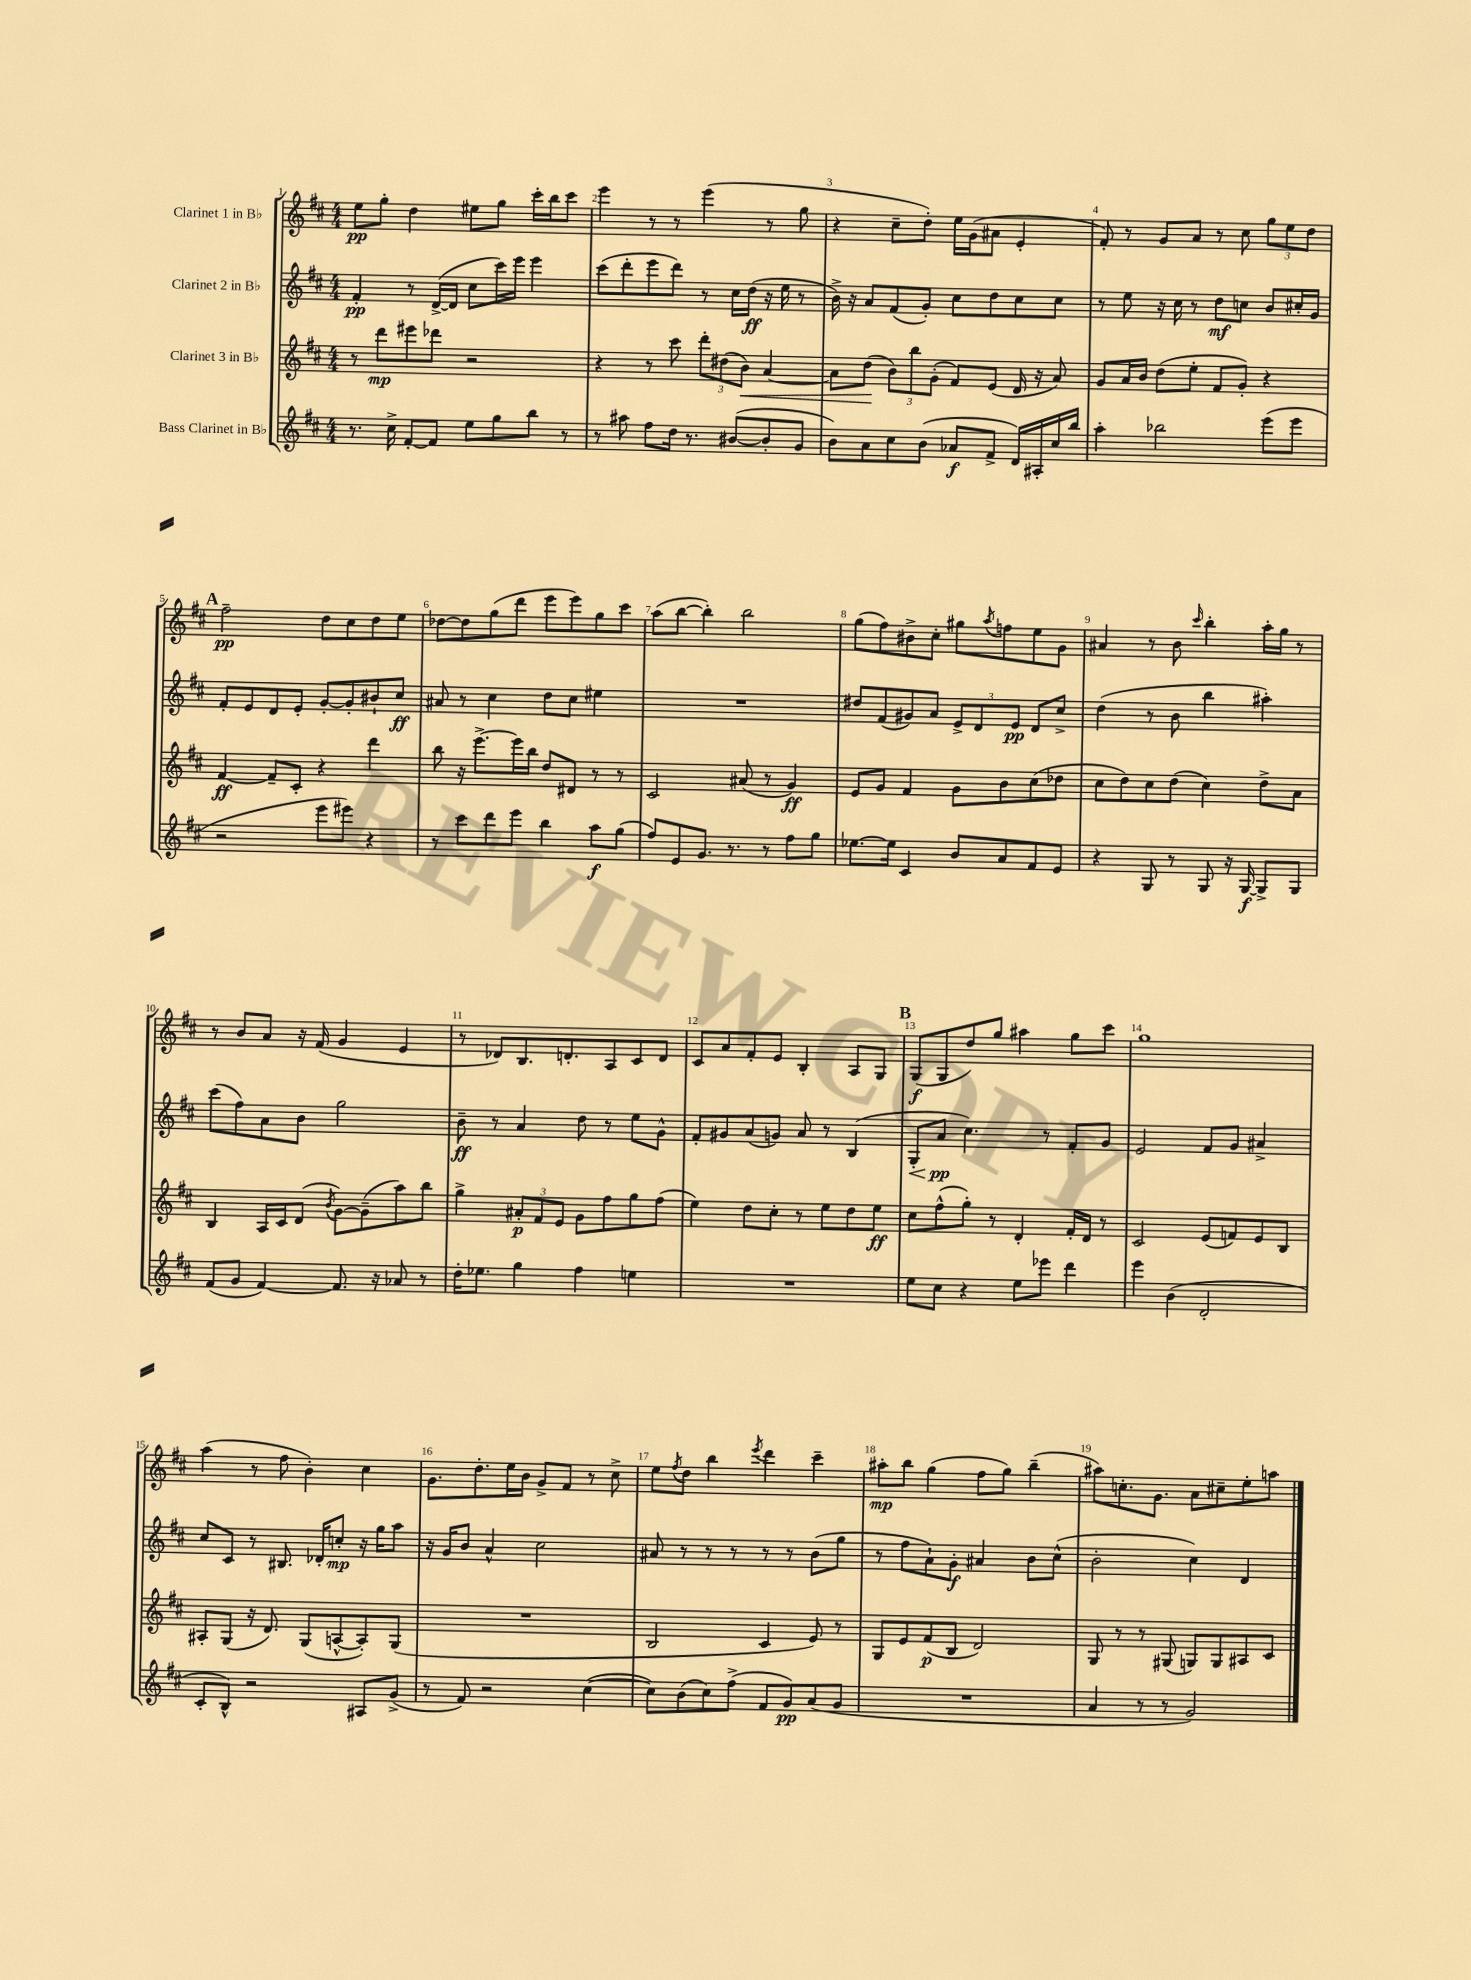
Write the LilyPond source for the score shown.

<<
\new StaffGroup <<
\new Staff = "s0" \with { instrumentName = "Clarinet 1 in Bb" } {
    \clef treble \key d \major \numericTimeSignature \time 4/4
    e''8\pp g''8-. d''4 eis''8 g''8 cis'''16-. b''16 cis'''8 |
    e'''4 r8 r8 e'''4( r8 g''8 |
    r4 cis''8-- d''8-.) e''16 g'16( ais'8 e'4-. |
    fis'8-.) r8 g'8 a'8 r8 cis''8 \tuplet 3/2 { g''8 e''8 d''8 } |
    \mark \markup { \bold "A" } fis''2--\pp d''8 cis''8 d''8 e''8 |
    des''8~ des''8 g''8( d'''8 e'''8 e'''8) g''8 cis'''8 |
    a''8( b''8~ b''4-.) b''2 |
    g''8( fis''8) bis'8-> cis''8-. gis''8 \acciaccatura { a''8 } f''8 e''8 g'8 |
    ais'4 r8 b'8 \grace { cis'''16 } b''4-. a''16-. g''16 r8 |
    r8 b'8 a'8 r16 fis'16( g'4 e'4 |
    r8 des'8) b8. d'8.-. a8 cis'8 d'8 |
    cis'8 a'8 fis'8-. e'8 b4-. a8 g8 |
    \mark \markup { \bold "B" } g8\f( g8 d''8) g''8 ais''4 g''8 cis'''8 |
    g''1 |
    a''4( r8 fis''8 b'4-.) cis''4 |
    g'8. d''8.-. e''16 b'16 g'8-> fis'8 r8 cis''8-> |
    e''8 \acciaccatura { fis''8 } d''8 b''4 \acciaccatura { e'''8 } d'''4 cis'''4-- |
    ais''8-.\mp b''8 g''4( fis''8 g''8) b''4--( |
    ais''8) c''8.-. g'8. a'8 cis''8-- e''8-. a''8 \bar "|." |
}
\new Staff = "s1" \with { instrumentName = "Clarinet 2 in Bb" } {
    \clef treble \key d \major \numericTimeSignature \time 4/4
    fis'4-.\pp r8 d'16~->( d'16 cis''8 cis'''16) e'''16 e'''4 |
    cis'''8( d'''8-. e'''8 d'''8) r8 cis''16 d''16\ff( r16 e''16 r8 |
    b'16->) r16 a'8 fis'8( g'8-.) cis''8 d''8 cis''8 cis''8 |
    r8 e''8 r16 cis''16 r8 d''8\mf c''8 b'8 cis''16-. g'16 |
    \mark \markup { \bold "A" } fis'8-. e'8 d'8 e'8-. g'8~-. g'8-. bis'8-! cis''8\ff |
    ais'8 r8 cis''4 d''8 cis''8 eis''4 |
    R1 |
    dis''8 fis'8( gis'8) a'8 \tuplet 3/2 { e'8-> d'8 e'8\pp } d'8 cis''8-> |
    d''4( r8 b'8 b''4 ais''4-.) |
    cis'''8( fis''8) a'8 b'8 g''2 |
    b'8--\ff r8 a'4 d''8 r8 e''8 g'8-^ |
    fis'8-. gis'8 a'8( g'8) a'8 r8 b4( |
    \mark \markup { \bold "B" } g8-.\< a'8\pp\! cis''4.) r8 fis'8-. g'8 |
    e'2 fis'8 g'8 ais'4-> |
    cis''8 cis'8 r8 bis8. des'16-. c''8-.\mp r16 g''16 a''8 |
    r16 g'16 b'8 a'4-^ cis''2 |
    ais'8 r8 r8 r8 r8 r8 b'8( g''8 |
    r8 fis''8 a'8-!) g'8-.\f ais'4 b'8 cis''8-^( |
    b'2-. cis''4) d'4 \bar "|." |
}
\new Staff = "s2" \with { instrumentName = "Clarinet 3 in Bb" } {
    \clef treble \key d \major \numericTimeSignature \time 4/4
    r8 d'''8\mp eis'''8 des'''8 r2 |
    r4 r8 cis'''8 \tuplet 3/2 { d'''8-. dis''8( b'8\<) } a'4~ |
    a'8 d''8\!( \tuplet 3/2 { b'8) b''8 g'8-.( } fis'8) e'8( d'16 r16 a'8) |
    g'8 a'16 b'16 d''8( e''8-. fis'8 g'8-.) r4 |
    \mark \markup { \bold "A" } fis'4~\ff fis'8-- cis'8-. r4 d'''4 |
    b''8 r16 e'''8.~-> e'''16 b''16 d''8 dis'8 r8 r8 |
    cis'2 ais'8( r8 g'4\ff) |
    e'8 g'8 fis'4 g'8 b'8 cis''8( des''8 |
    cis''8 d''8) cis''8 d''8( cis''4) d''8-> a'8 |
    b4 a16 cis'16 d'8( \acciaccatura { b'8 } g'8~) g'8--( a''8) b''8 |
    g''4-> \tuplet 3/2 { ais'8-.\p fis'8 e'8 } g'8 fis''8 g''8 fis''8( |
    e''4) d''8 cis''8-. r8 e''8 d''8 e''8\ff |
    \mark \markup { \bold "B" } cis''8 fis''8-^( g''8-.) r8 d'4-. fis'16-. d'16 r8 |
    cis'2 e'8( f'8) e'8 b8 |
    ais8-. g8( r16 d'8.) g8( a8~-^ a8-.) g8( |
    R1 |
    b2 cis'4 e'8) r8 |
    g8 e'8 fis'8\p( b8 d'2) |
    g8 r8 r8 gis8( g8) g8 ais8 cis'8 \bar "|." |
}
\new Staff = "s3" \with { instrumentName = "Bass Clarinet in Bb" } {
    \clef treble \key d \major \numericTimeSignature \time 4/4
    r8. cis''16-> fis'8~-. fis'8 e''8 g''8 b''8 r8 |
    r8 ais''8 fis''8 d''16 r8. bis'8~( bis'8-. g'8 |
    b'8) a'8 cis''8 b'8( aes'8\f fis'8-> d'16) ais16-. cis''16 b''16 |
    a''4-. bes''2 e'''8( e'''8 |
    \mark \markup { \bold "A" } r2 e'''8 eis'''8) r4 |
    r8 cis'''8 d'''8 e'''8 b''4 a''8\f g''8( |
    fis''8) e'8 g'8. r8. r8 fis''8 g''8 |
    ees''8.~ ees''16 cis'4 b'8 a'8 fis'8 e'8 |
    r4 g8 r8 g8 r16 g16~\f g8-> g8 |
    fis'8( g'8 fis'4~) fis'8. r16 aes'8 r8 |
    d''16-. ees''8. g''4 fis''4 e''4 |
    R1 |
    \mark \markup { \bold "B" } e''8 cis''8 r4 e''8 ees'''8 d'''4 |
    e'''4 b'4( d'2-. |
    cis'8-. b8-^) r2 ais8 g'8->( |
    r8 fis'8) r2 cis''4~( |
    cis''8) b'8( cis''8) fis''8->( fis'8 g'8\pp) a'8( g'8 |
    R1 |
    a'4 r8 r8 g'2) \bar "|." |
}
>>
>>
\layout { \context { \Score \override BarNumber.break-visibility = ##(#f #t #t) barNumberVisibility = #all-bar-numbers-visible } }
